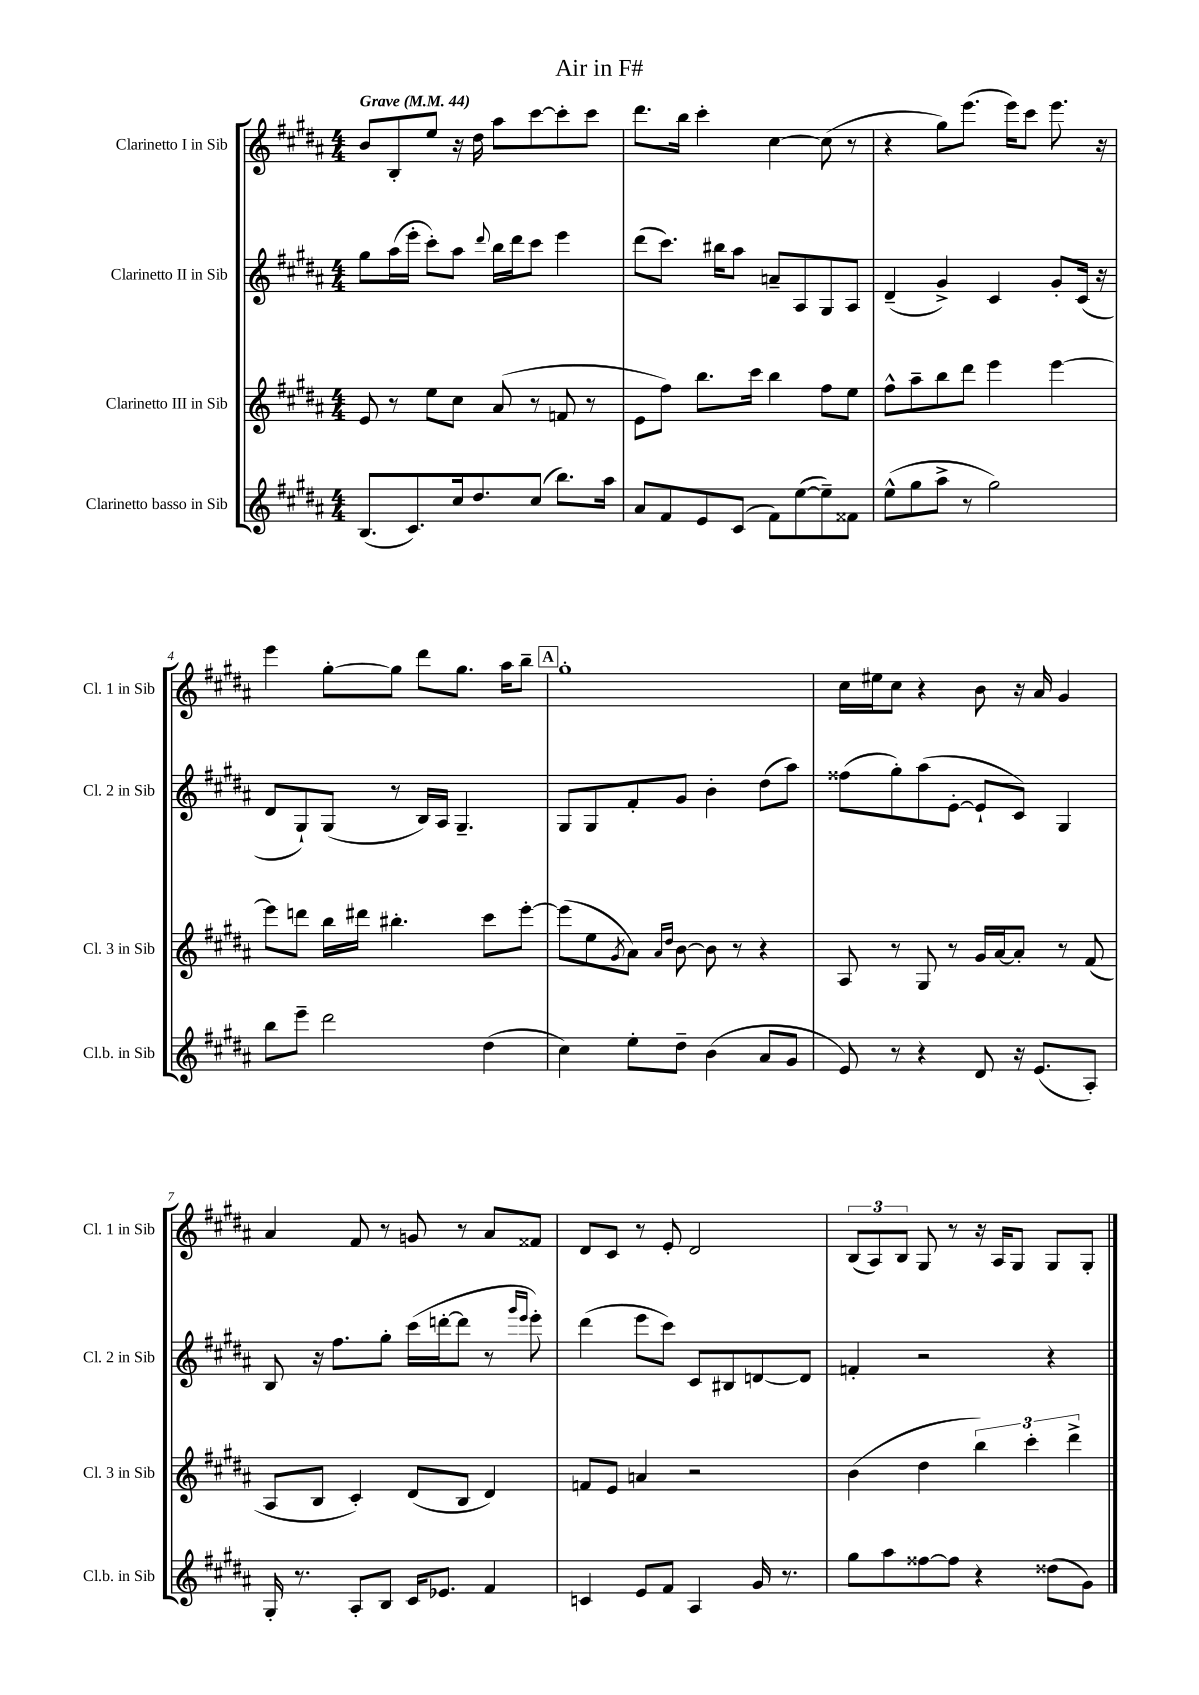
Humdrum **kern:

**kern	**kern	**kern	**kern
*staff4	*staff3	*staff2	*staff1
*clefG2	*clefG2	*clefG2	*clefG2
*k[f#c#g#d#a#]	*k[f#c#g#d#a#]	*k[f#c#g#d#a#]	*k[f#c#g#d#a#]
*M4/4	*M4/4	*M4/4	*M4/4
*MM44	*MM44	*MM44	*MM44
(8.B	8e	8gg#	8b
.	8r	(16aa#	8B'
8.c#)	.	16eee'	.
.	8ee	8ccc#')	8ee
16cc#	8cc#	8aa#	16r
8.dd#	.	.	16dd#
.	.	8qqddd#	.
.	(8a#	16bb	8aa#
.	.	16ddd#	.
(8cc#	8r	8ccc#	[8ccc#
8.bb)	8f	4eee	8ccc#']
.	8r	.	8ccc#
16aa#	.	.	.
=	=	=	=
8a#	8e	(8ddd#	8.ddd#
8f#	8ff#)	8.ccc#)	.
.	.	.	16bb
8e	8.bb	.	4ccc#'
.	.	16bb#	.
(8c#	.	8aa#	.
.	16ccc#	.	.
8f#)	4bb	8a~	[4cc#
([8ee	.	8A#	.
8ee~])	8ff#	8G#	(8cc#]
8f##	8ee	8A#	8r
=	=	=	=
(8ee^^	8ff#^^	(4d#~	4r
8gg#	8aa#~	.	.
8aa#^	8bb	4g#^)	8gg#)
8r	8ddd#	.	(8.eee
2gg#)	4eee	4c#	.
.	.	.	16eee)
.	.	.	8ccc#
.	[4eee	8g#'	8.eee
.	.	(16c#	.
.	.	16r	16r
=	=	=	=
8bb	8eee]	8d#	4eee
8eee~	8ddd	8G#`)	.
2ddd#	16bb	(8G#	[8gg#'
.	16ddd#	.	.
.	4.bb#'	8r	8gg#]
.	.	16B)	8ddd#
.	.	16A#	.
.	.	4.G#~	8.gg#
(4dd#	8ccc#	.	.
.	.	.	16aa#
.	[8eee'	.	8bb~
=	=	=	=
4cc#)	(8eee]	8G#	1gg#'
.	8ee	8G#	.
.	8qg#	.	.
8ee'	8a#)	8f#'	.
.	16qqa#	.	.
.	16qqdd#	.	.
8dd#~	[8b	8g#	.
(4b	8b]	4b'	.
.	8r	.	.
8a#	4r	(8dd#	.
8g#	.	8aa#)	.
=	=	=	=
8e)	8A#	(8ff##	16cc#
.	.	.	16ee#
8r	8r	8gg#')	8cc#
4r	8G#	(8aa#	4r
.	8r	[8e'	.
8d#	16g#	8e`]	8b
.	[16a#	.	.
16r	8a#']	8c#)	16r
(8.e	.	.	16a#
.	8r	4G#	4g#
8A#')	(8f#	.	.
=	=	=	=
16G#'	8A#	8B	4a#
8.r	.	.	.
.	8B	16r	.
.	.	8.ff#	.
8A#'	4c#')	.	8f#
8B	.	8gg#'	8r
16c#	(8d#	(16ccc#	8g
8.e-	.	[16ddd'	.
.	8B	8ddd]	8r
4f#	4d#)	8r	8a#
.	.	16qqggg#	.
.	.	16qqeee	.
.	.	8eee')	8f##
=	=	=	=
4c	8f	(4ddd#	8d#
.	8e	.	8c#
8e	4a	8eee	8r
8f#	.	8ccc#)	8e'
4A#	2r	8c#	2d#
.	.	8B#	.
16g#	.	[8d	.
8.r	.	.	.
.	.	8d]	.
=	=	=	=
8gg#	(4b	4f'	(12B
.	.	.	12A#)
8aa#	.	.	.
.	.	.	12B
[8ff##	4dd#	2r	8G#
8ff##]	.	.	8r
4r	6bb)	.	16r
.	.	.	16A#
.	.	.	8G#
.	6ccc#'	.	.
(8dd##	.	4r	8G#
.	6ddd#^	.	.
8g#)	.	.	8G#'
==	==	==	==
*-	*-	*-	*-
